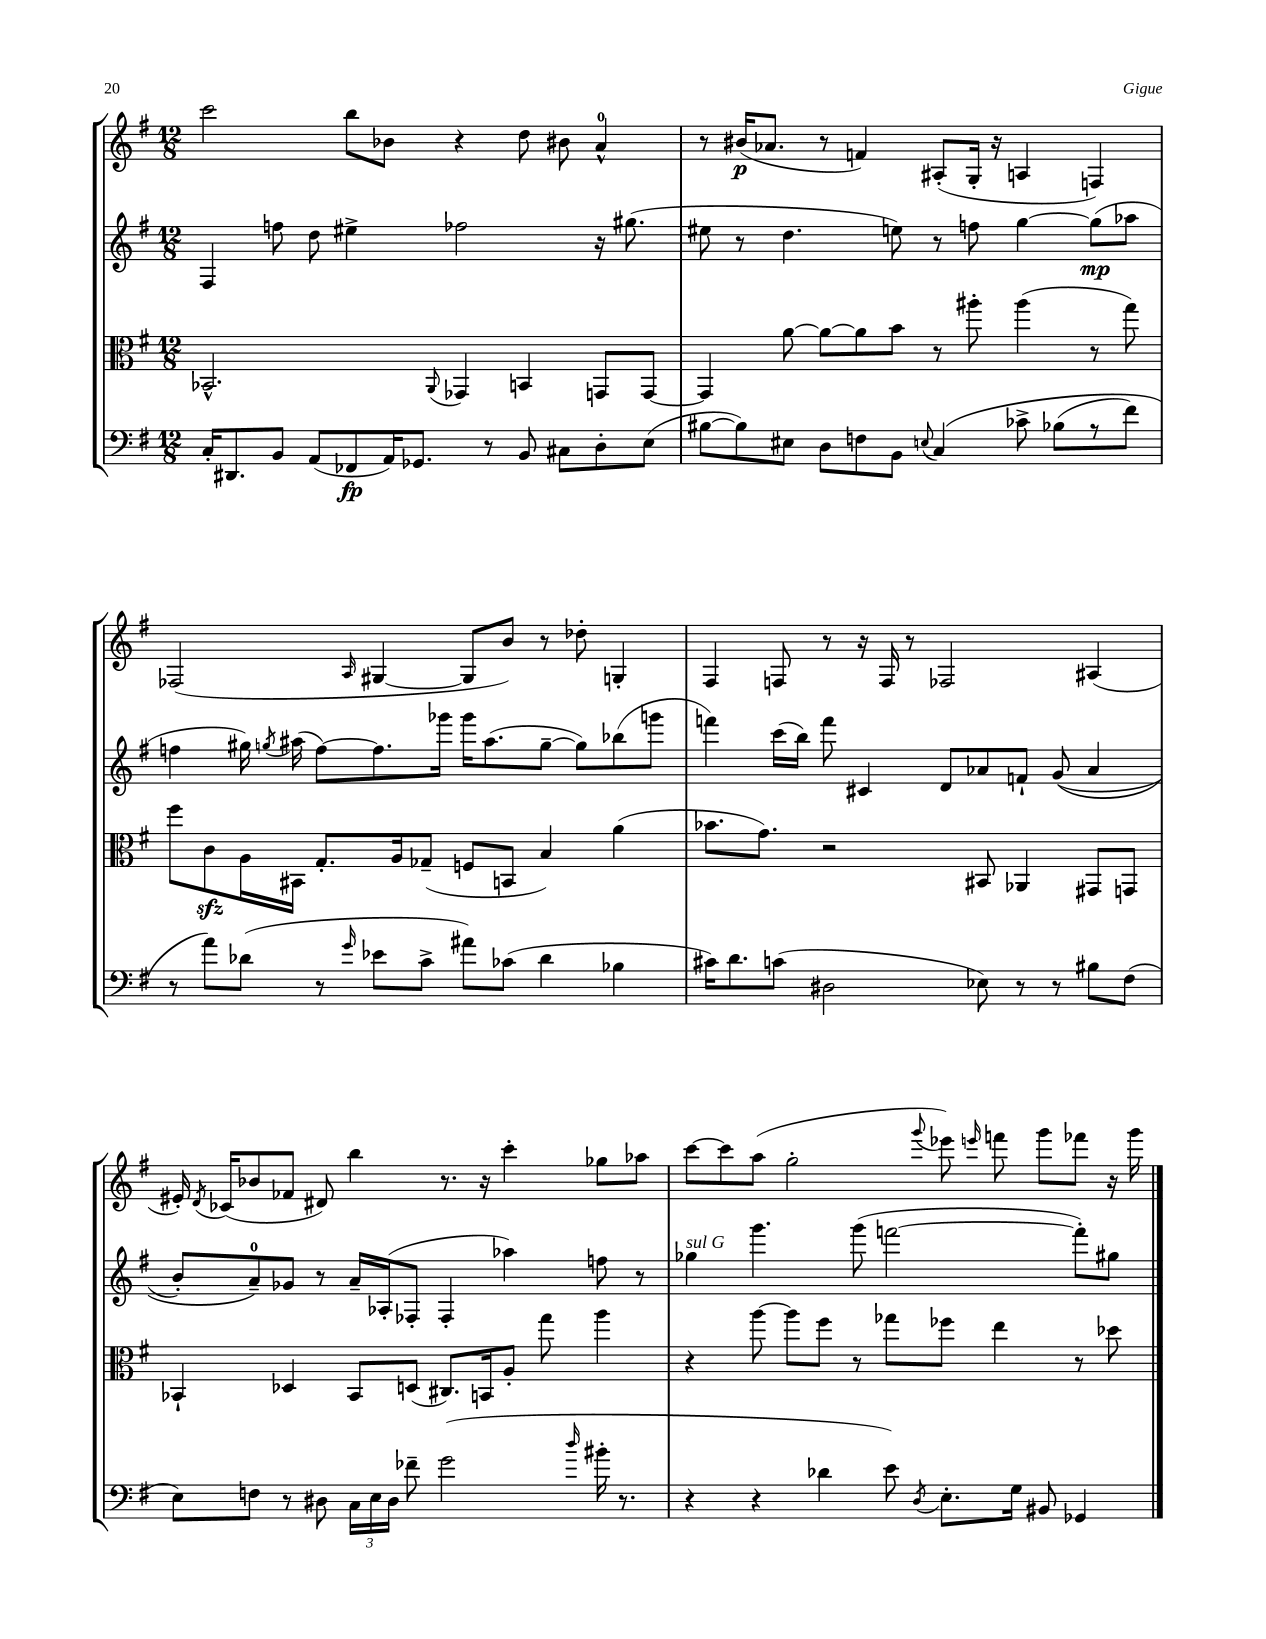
<<
\new StaffGroup <<
\new Staff = "s0" {
    \clef treble \key g \major \numericTimeSignature \time 12/8
    \autoBeamOff c'''2 b''8[ bes'8] r4 d''8 bis'8 a'4-0-^ |
    r8 bis'16[\p( aes'8.] r8 f'4) ais8[-.( g16]-. r16 a4 f4) |
    fes2( \grace { a16 } gis4~ gis8[ b'8]) r8 des''8-. g4-. |
    fis4 f8 r8 r16 f16 r8 fes2 ais4( |
    eis'16-.) \acciaccatura { d'8 } ces'16[( bes'8 fes'8] dis'8) b''4 r8. r16 c'''4-. ges''8[ aes''8] |
    c'''8[~ c'''8 a''8]( g''2-. \appoggiatura { g'''8 } ees'''8) \grace { e'''16 } f'''8 g'''8[ fes'''8] r16 g'''16 \bar "|." |
}
\new Staff = "s1" {
    \clef treble \key g \major \numericTimeSignature \time 12/8
    \autoBeamOff fis4 f''8 d''8 eis''4-> fes''2 r16 gis''8.( |
    eis''8 r8 d''4. e''8) r8 f''8 g''4~ g''8[\mp( aes''8] |
    f''4 gis''16) \acciaccatura { g''8 } ais''16( f''8[~) f''8. ges'''16] ges'''16[ ais''8.( g''8]~-- g''8[) bes''8( g'''8] |
    f'''4) c'''16[( b''16]) f'''8 cis'4 d'8[ aes'8 f'8]-! g'8(\( aes'4 |
    b'8[-.) a'8-0--\) ges'8] r8 a'16[-- aes16-.( fes8]-. fes4-. aes''4) f''8 r8 |
    ges''4^\markup { \italic "sul G" } g'''4. g'''8( f'''2~ f'''8[-.) gis''8] \bar "|." |
}
\new Staff = "s2" {
    \clef alto \key g \major \numericTimeSignature \time 12/8
    \autoBeamOff bes,2.-^ \appoggiatura { a,8 } ges,4 b,4 g,8[ g,8]~ |
    g,4 a'8~ a'8[~ a'8 b'8] r8 ais''8-. ais''4( r8 g''8) |
    fis''8[ c'8\sfz a16 bis,16] g8.[-. a16 ges8]--( f8[ b,8] b4) a'4( |
    bes'8.[ g'8.]) r2 bis,8 aes,4 gis,8[ g,8] |
    bes,4-! des4 bes,8[ d8]( cis8.[) b,16 a8]-. g''8 a''4 |
    r4 a''8~ a''8[ fis''8] r8 ges''8[ fes''8] e''4 r8 des''8 \bar "|." |
}
\new Staff = "s3" {
    \clef bass \key g \major \numericTimeSignature \time 12/8
    \autoBeamOff c16[-. dis,8. b,8] a,8[( fes,8\fp a,16) ges,8.] r8 b,8 cis8[ d8-. e8]( |
    bis8[~ bis8) eis8] d8[ f8 b,8] \appoggiatura { e8 } c4\( ces'8-> bes8[( r8 fis'8]) |
    r8 a'8[\) des'8]( r8 \grace { g'16 } ees'8[ c'8]-> ais'8[) ces'8]( des'4 bes4 |
    cis'16[) d'8. c'8]( dis2 ees8) r8 r8 bis8[ fis8]( |
    e8[) f8] r8 dis8 \tuplet 3/2 { c16[ e16 dis16] } fes'8-- g'2( \grace { d''16 } bis'16-. r8. |
    r4 r4 des'4 e'8) \acciaccatura { d8 } e8.[-. g16] bis,8 ges,4 \bar "|." |
}
>>
>>
\layout { \context { \Score \remove "Bar_number_engraver" } }
